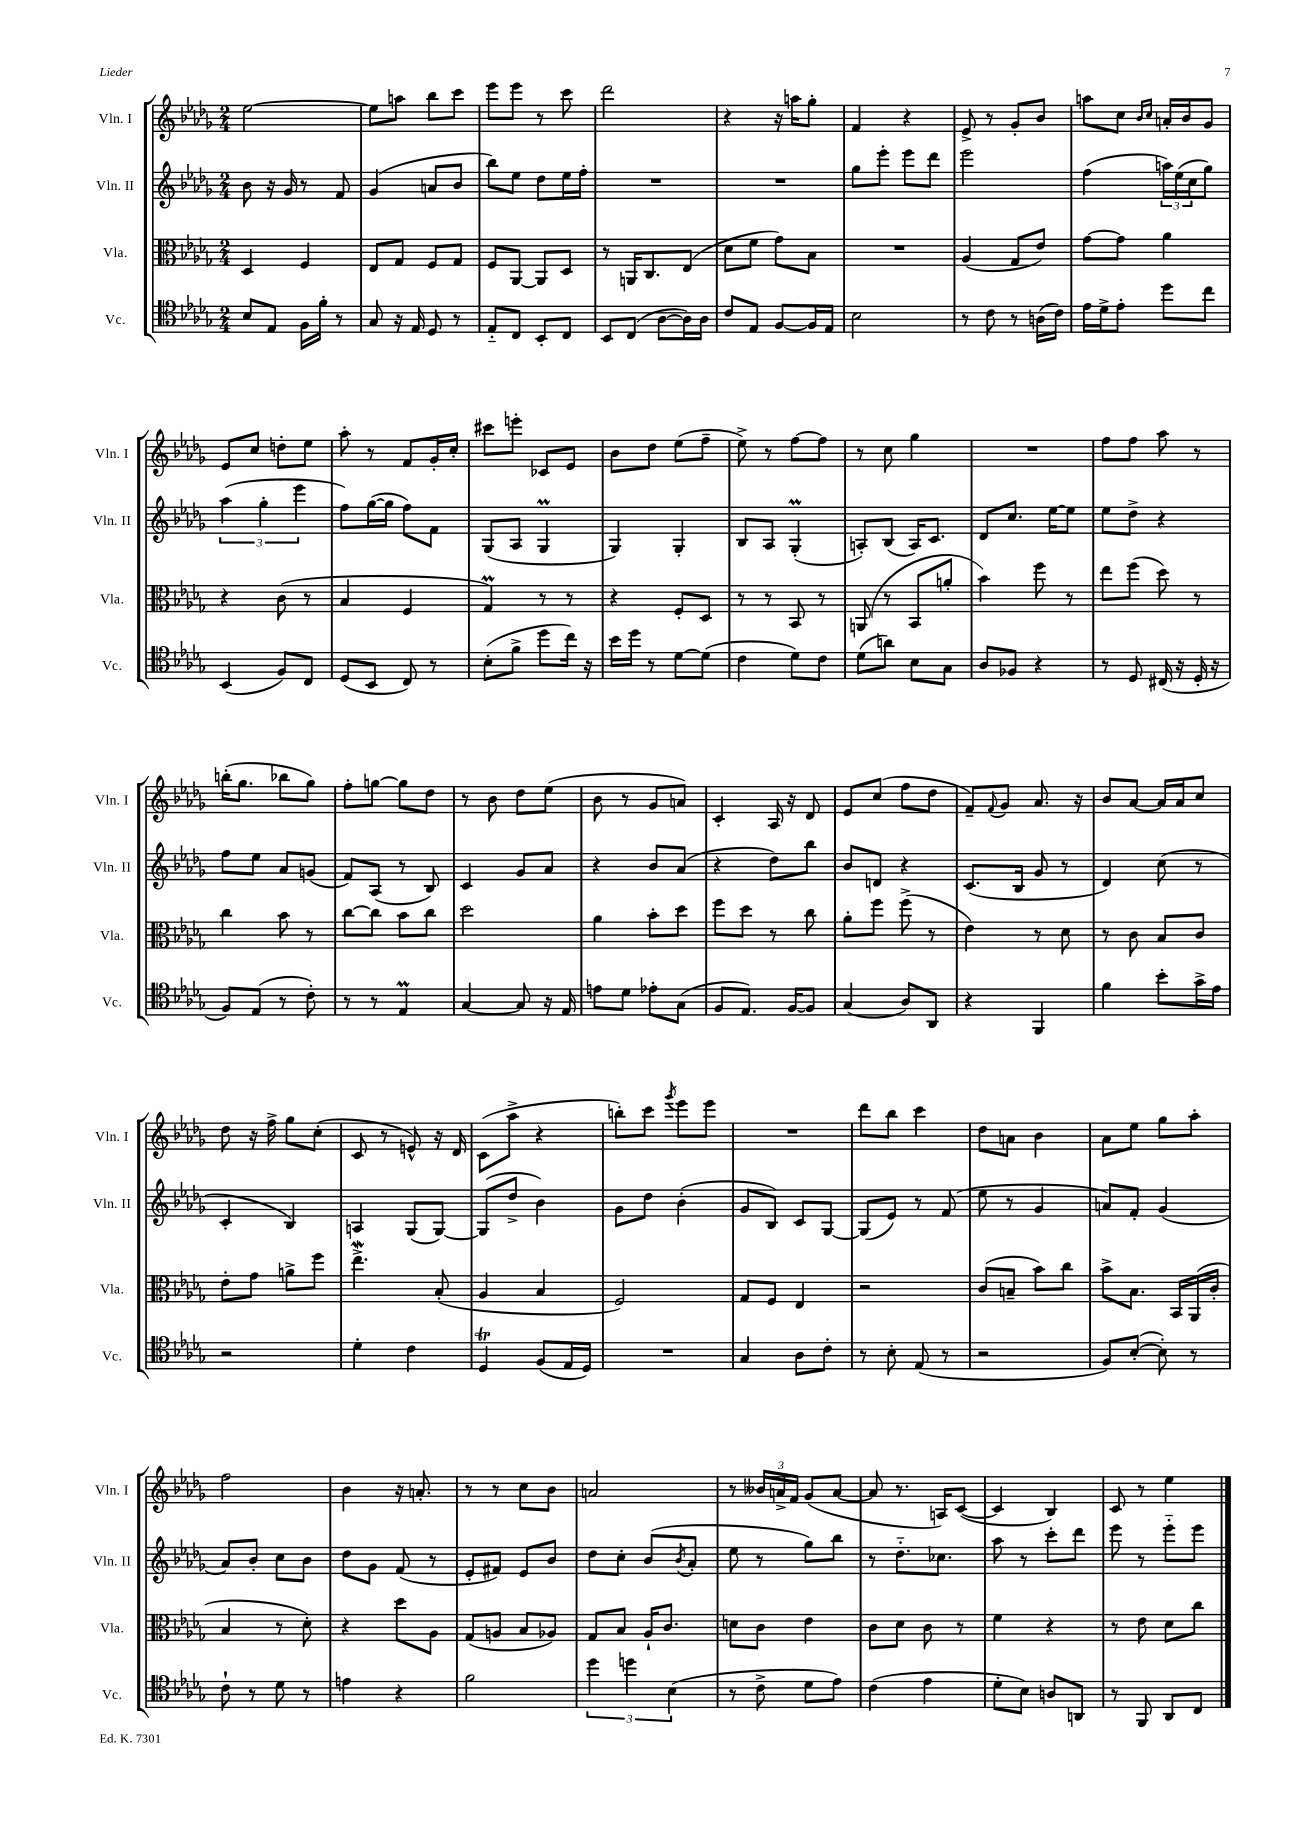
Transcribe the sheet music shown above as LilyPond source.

<<
\new StaffGroup <<
\new Staff = "s0" \with { instrumentName = "Vln. I" shortInstrumentName = "Vln. I" } {
    \clef treble \key des \major \numericTimeSignature \time 2/4
    ees''2~ |
    ees''8 a''8 bes''8 c'''8 |
    ees'''8 ees'''8 r8 c'''8 |
    des'''2 |
    r4 r16 a''16 ges''8-. |
    f'4 r4 |
    ees'8-> r8 ges'8-. bes'8 |
    a''8 c''8 \grace { bes'16 c''16 } a'16-. bes'16 ges'8 |
    ees'8 c''8 d''8-. ees''8 |
    aes''8-. r8 f'8 ges'16-. c''16-. |
    cis'''8 e'''8-. ces'8 ees'8 |
    bes'8 des''8 ees''8( f''8-- |
    ees''8->) r8 f''8~ f''8 |
    r8 c''8 ges''4 |
    R2 |
    f''8 f''8 aes''8 r8 |
    b''16-.( ges''8. bes''8 ges''8) |
    f''8-. g''8~ g''8 des''8 |
    r8 bes'8 des''8 ees''8( |
    bes'8 r8 ges'8 a'8) |
    c'4-. aes16 r16 des'8 |
    ees'8 c''8( f''8 des''8 |
    f'8--) \appoggiatura { f'8 } ges'8 aes'8. r16 |
    bes'8 aes'8~ aes'16 aes'16 c''8 |
    des''8 r16 f''16-> ges''8 c''8-.( |
    c'8 r8 e'8-^) r16 des'16 |
    c'8( aes''8-> r4 |
    b''8-.) c'''8 \acciaccatura { ges'''8 } ees'''8 ees'''8 |
    R2 |
    des'''8 bes''8 c'''4 |
    des''8 a'8 bes'4 |
    aes'8 ees''8 ges''8 aes''8-. |
    f''2 |
    bes'4 r16 a'8.-. |
    r8 r8 c''8 bes'8 |
    a'2 |
    r8 \tuplet 3/2 { beses'16 a'16-> f'16 } ges'8( a'8~ |
    a'8 r8. a16) c'8~( |
    c'4 bes4) |
    c'8 r8 ees''4 \bar "|." |
}
\new Staff = "s1" \with { instrumentName = "Vln. II" shortInstrumentName = "Vln. II" } {
    \clef treble \key des \major \numericTimeSignature \time 2/4
    bes'8 r16 ges'16 r8 f'8 |
    ges'4( a'8 bes'8 |
    bes''8) ees''8 des''8 ees''16 f''16-. |
    R2 |
    R2 |
    ges''8 ees'''8-. ees'''8 des'''8 |
    ees'''2 |
    f''4( \tuplet 3/2 { a''16) ees''16( c''16 } ges''8) |
    \tuplet 3/2 { aes''4( ges''4-. ees'''4 } |
    f''8) ges''16~( ges''16 f''8) f'8 |
    ges8( aes8 ges4\prall |
    ges4) ges4-. |
    bes8 aes8 ges4-.\prall( |
    a8-.) bes8( a16) c'8. |
    des'8 c''8. ees''16~ ees''8 |
    ees''8 des''8-> r4 |
    f''8 ees''8 aes'8 g'8( |
    f'8) aes8( r8 bes8) |
    c'4 ges'8 aes'8 |
    r4 bes'8 aes'8( |
    r4 des''8) bes''8 |
    bes'8 d'8 r4 |
    c'8.( bes16 ges'8 r8 |
    des'4) c''8( r8 |
    c'4-. bes4) |
    a4 ges8( ges8~) |
    ges8( des''8-> bes'4) |
    ges'8 des''8 bes'4-.( |
    ges'8 bes8) c'8 ges8~ |
    ges8( ees'8) r8 f'8( |
    ees''8 r8 ges'4 |
    a'8) f'8-. ges'4( |
    aes'8) bes'8-. c''8 bes'8 |
    des''8 ges'8 f'8( r8 |
    ees'8-. fis'8) ees'8 bes'8 |
    des''8 c''8-. bes'8( \acciaccatura { bes'8 } aes'8-. |
    ees''8 r8 ges''8) bes''8 |
    r8 des''8.-_ ces''8. |
    aes''8 r8 c'''8-. des'''8 |
    ees'''8 r8 ees'''8-_ ees'''8 \bar "|." |
}
\new Staff = "s2" \with { instrumentName = "Vla." shortInstrumentName = "Vla." } {
    \clef alto \key des \major \numericTimeSignature \time 2/4
    des4 f4 |
    ees8 ges8 f8 ges8 |
    f8 aes,8~ aes,8 des8 |
    r8 a,16 c8. ees8( |
    des'8 f'8 ges'8) bes8 |
    R2 |
    aes4( ges8 ees'8) |
    ges'8~ ges'8 aes'4 |
    r4 c'8( r8 |
    bes4 f4 |
    ges4\prall) r8 r8 |
    r4 f8-. des8 |
    r8 r8 bes,8 r8 |
    a,8( r8 bes,8 a'8-. |
    bes'4) f''8 r8 |
    ees''8 f''8( des''8) r8 |
    c''4 bes'8 r8 |
    c''8~ c''8 bes'8 c''8 |
    des''2 |
    aes'4 bes'8-. des''8 |
    f''8 des''8 r8 c''8 |
    aes'8-. f''8 f''8->( r8 |
    ees'4) r8 des'8 |
    r8 c'8 bes8 c'8 |
    ees'8-. ges'8 a'8-> f''8 |
    ees''4.->\mordent bes8-.( |
    aes4 bes4 |
    f2) |
    ges8 f8 ees4 |
    r2 |
    c'8( b8-- bes'8) c''8 |
    bes'8-> bes8. bes,16 aes,16( c'16-. |
    bes4 r8 des'8-.) |
    r4 des''8 aes8 |
    ges8( a8 bes8 aes8) |
    ges8 bes8 aes16-! c'8. |
    d'8 c'8 ees'4 |
    c'8 des'8 c'8 r8 |
    f'4 r4 |
    r8 ees'8 des'8 c''8 \bar "|." |
}
\new Staff = "s3" \with { instrumentName = "Vc." shortInstrumentName = "Vc." } {
    \clef tenor \key des \major \numericTimeSignature \time 2/4
    bes8 ees8 f16 f'16-. r8 |
    ges8 r16 ees16 des8 r8 |
    ees8-_ c8 bes,8-. c8 |
    bes,8 c8( aes8~ aes16) aes16 |
    c'8 ees8 f8~ f16 ees16 |
    bes2 |
    r8 c'8 r8 a16( c'16) |
    ees'16 des'16-> ees'8-. des''8 c''8 |
    bes,4( f8) c8 |
    des8( bes,8 c8) r8 |
    bes8-.( f'8-> des''8 c''16) r16 |
    bes'16 des''16 r8 des'8~ des'8( |
    c'4 des'8) c'8 |
    des'8( a'8) bes8 ges8 |
    aes8 fes8 r4 |
    r8 des8 cis16( r16 des16-. r16 |
    f8) ees8( r8 c'8-.) |
    r8 r8 ees4\prall |
    ges4~ ges8 r16 ees16 |
    e'8 des'8 ees'8-. ges8( |
    f8 ees8.) f16~ f8 |
    ges4( aes8) aes,8 |
    r4 f,4 |
    f'4 bes'8-. ges'16-> ees'16 |
    r2 |
    des'4-. c'4 |
    des4\trill f8( ees16 des16) |
    R2 |
    ges4 aes8 c'8-. |
    r8 bes8-. ees8( r8 |
    r2 |
    f8) bes8~-.( bes8-.) r8 |
    c'8-! r8 des'8 r8 |
    e'4 r4 |
    f'2 |
    \tuplet 3/2 { des''4 d''4 bes4( } |
    r8 c'8-> des'8 ees'8) |
    c'4( ees'4 |
    des'8-. bes8) a8 a,8 |
    r8 f,8 aes,8 c8 \bar "|." |
}
>>
>>
\layout { \context { \Score \remove "Bar_number_engraver" } }
